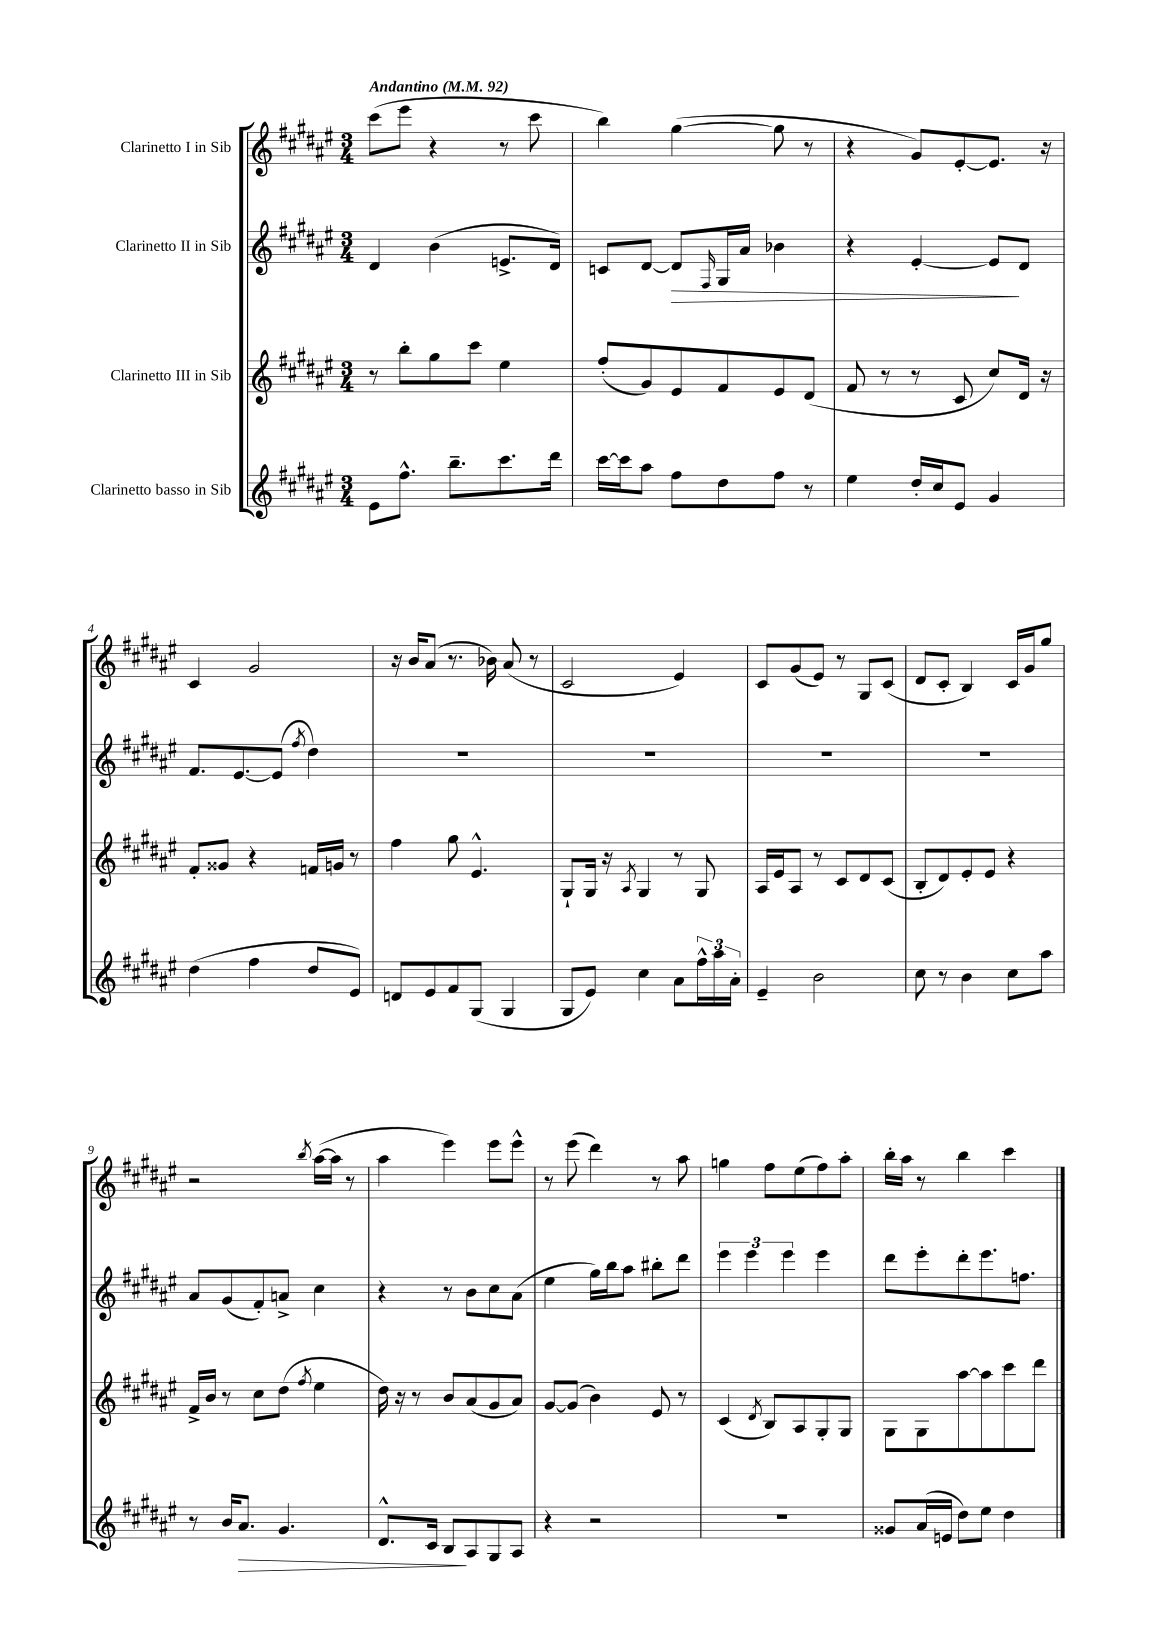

**kern	**kern	**kern	**kern
*staff4	*staff3	*staff2	*staff1
*clefG2	*clefG2	*clefG2	*clefG2
*k[f#c#g#d#a#e#]	*k[f#c#g#d#a#e#]	*k[f#c#g#d#a#e#]	*k[f#c#g#d#a#e#]
*M3/4	*M3/4	*M3/4	*M3/4
*MM92	*MM92	*MM92	*MM92
8e#	8r	4d#	(8ccc#
8.ff#^^	8bb'	.	8eee#
.	8gg#	(4b	4r
8.bb~	.	.	.
.	8ccc#	.	.
8.ccc#	4ee#	8.e^	8r
.	.	.	8ccc#
16ddd#	.	16d#)	.
=	=	=	=
[16ccc#	(8ff#'	8c	4bb)
16ccc#]	.	.	.
8aa#	8g#)	[8d#	.
8ff#	8e#	8d#]	([4gg#
.	.	16qqF#	.
8dd#	8f#	16G#	.
.	.	16a#	.
8ff#	8e#	4b-	8gg#]
8r	(8d#	.	8r
=	=	=	=
4ee#	8f#	4r	4r
.	8r	.	.
16dd#'	8r	[4e#'	8g#)
16cc#	.	.	.
8e#	8c#	.	[8e#'
4g#	8cc#)	8e#]	8.e#]
.	16d#	8d#	.
.	16r	.	16r
=	=	=	=
(4dd#	8f#'	8.f#	4c#
.	8g##	.	.
.	.	[8.e#	.
4ff#	4r	.	2g#
.	.	(8e#]	.
.	.	8qff#	.
8dd#	16f	4dd#)	.
.	16g	.	.
8e#)	8r	.	.
=	=	=	=
8d	4ff#	2.r	16r
.	.	.	16b
8e#	.	.	(8a#
8f#	8gg#	.	8.r
(8G#	4.e#^^	.	.
.	.	.	16b-)
4G#	.	.	(8a#
.	.	.	8r
=	=	=	=
8G#	8G#`	2.r	2c#
8e#)	16G#	.	.
.	16r	.	.
.	8qA#	.	.
4cc#	4G#	.	.
8a#	8r	.	4e#)
24ff#^^	8G#	.	.
24aa#	.	.	.
24a#'	.	.	.
=	=	=	=
4e#~	16A#	2.r	8c#
.	16e#	.	.
.	8A#	.	(8g#
2b	8r	.	8e#)
.	8c#	.	8r
.	8d#	.	8G#
.	(8c#	.	(8c#
=	=	=	=
8cc#	8B'	2.r	8d#
8r	8d#)	.	8c#'
4b	8e#'	.	4B)
.	8e#	.	.
8cc#	4r	.	16c#
.	.	.	16g#
8aa#	.	.	8gg#
=	=	=	=
8r	16f#^	8a#	2r
.	16b	.	.
16b	8r	(8g#	.
8.a#	.	.	.
.	8cc#	8f#')	.
4.g#	(8dd#	8a^	.
.	8qff#	.	8qbb
.	4ee#	4cc#	([16aa#
.	.	.	16aa#]
.	.	.	8r
=	=	=	=
8.d#^^	16dd#)	4r	4aa#
.	16r	.	.
.	8r	.	.
16c#	.	.	.
8B	8b	8r	4eee#)
8A#	(8a#	8b	.
8G#	8g#	8cc#	8eee#
8A#	8a#)	(8a#	8eee#^^
=	=	=	=
4r	[8g#	4ee#	8r
.	(8g#]	.	(8eee#
2r	4b)	16gg#)	4ddd#)
.	.	16bb	.
.	.	8aa#	.
.	8e#	8bb#'	8r
.	8r	8ddd#	8aa#
=	=	=	=
2.r	(4c#	6eee#	4gg
.	.	6eee#	.
.	8qd#	.	.
.	8B)	.	8ff#
.	.	6eee#	.
.	8A#	.	(8ee#
.	8G#'	4eee#	8ff#)
.	8G#	.	8aa#'
=	=	=	=
8g##	8G#	8ddd#	16bb'
.	.	.	16aa#
(16a#	8G#	8eee#'	8r
16e	.	.	.
8dd#)	[8aa#	8ddd#'	4bb
8ee#	8aa#]	8.eee#	.
4dd#	8ccc#	.	4ccc#
.	.	8.ff	.
.	8ddd#	.	.
==	==	==	==
*-	*-	*-	*-
